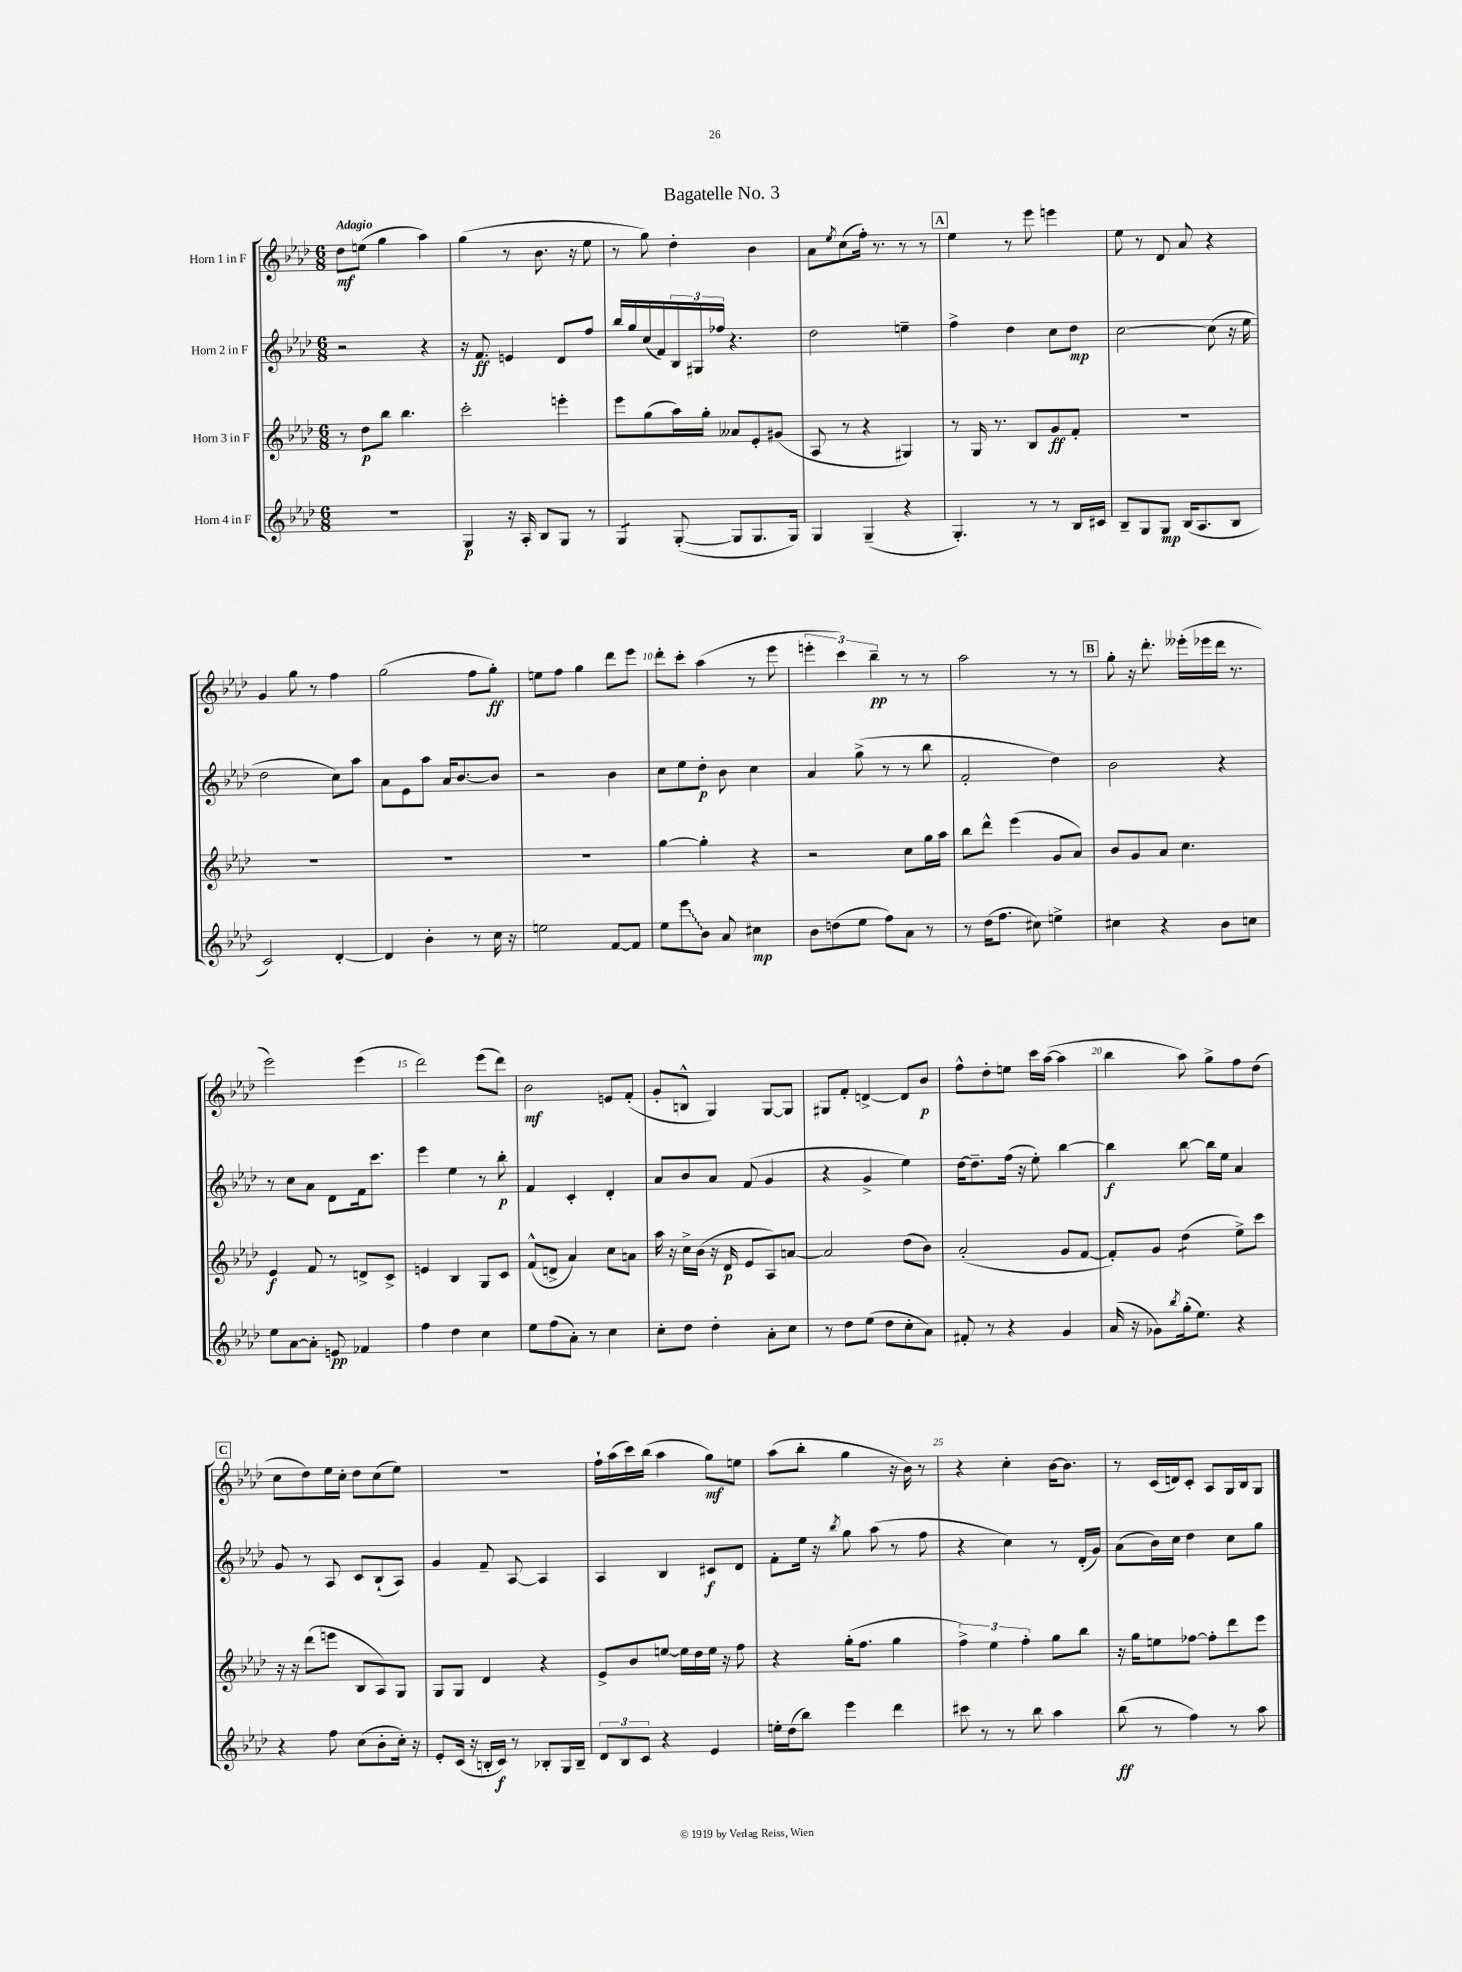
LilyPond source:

\header { title = "Bagatelle No. 3" }
<<
\new StaffGroup <<
\new Staff = "s0" \with { instrumentName = "Horn 1 in F" } {
    \clef treble \key aes \major \numericTimeSignature \time 6/8 \tempo "Adagio"
    des''8\mf e''8( g''4 aes''4) |
    g''4( r8 bes'8. r16 ees''8 |
    r8 g''8) des''4-. bes'4 |
    aes'8 \acciaccatura { ees''8 } c''8( f''16-.) r8. r8 r8 |
    \mark \markup { \box "A" } ees''4 r8 ees'''8 e'''4 |
    ees''8 r8 des'8 aes'8 r4 |
    g'4 g''8 r8 f''4 |
    g''2( f''8 g''8-.\ff) |
    e''8 f''8 g''4 des'''8 ees'''8 |
    des'''8-. c'''8-. aes''4( r8 ees'''8 |
    \tuplet 3/2 { e'''4-. c'''4) bes''4--\pp } r8 r8 |
    aes''2 r8 r8 |
    \mark \markup { \box "B" } g''8-. r16 des'''8.-. eeses'''16-.( ees'''16 des'''16 r8. |
    ees'''2) ees'''4( |
    des'''2) ees'''8( des'''8) |
    bes'2\mf e'8 f'8-.( |
    g'8-. b8-^ g4) g8~ g8 |
    gis8 f'8-. d'4~-> d'8 bes'8\p |
    f''8-^ des''8-. e''8 c'''16 aes''16~( aes''4 |
    bes''4 aes''8) g''8-> f''8 des''8( |
    \mark \markup { \box "C" } c''8 des''8) ees''16 c''16-. des''8 c''8( ees''8) |
    R2. |
    f''16-! aes''16( c'''16) bes''16( aes''4 g''8\mf) e''8 |
    aes''8( bes''8-. g''4 r16 bes'16) r8 |
    r4 c''4-. bes'16~ bes'8. |
    r8 c'16( d'16) c'8-. aes8 g16 bes16 g8 \bar "|." |
}
\new Staff = "s1" \with { instrumentName = "Horn 2 in F" } {
    \clef treble \key aes \major \numericTimeSignature \time 6/8
    r2 r4 |
    r16 f'8.\ff e'4 des'8 f''8 |
    bes''16 g''16 c''16( f'16) \tuplet 3/2 { bes16 gis16 fes''16 } r4. |
    des''2 e''4-- |
    \mark \markup { \box "A" } f''4-> des''4 c''8 des''8\mp |
    c''2~ c''8( r16 ees''16 |
    des''2 c''8) aes''8 |
    aes'8 ees'8 aes''8 aes'16 bes'8.~ bes'8 |
    r2 bes'4 |
    c''8 ees''8 des''8-.\p bes'8 c''4 |
    aes'4 g''8->( r8 r8 bes''8 |
    f'2-. des''4) |
    \mark \markup { \box "B" } bes'2 r4 |
    r8 c''8 aes'8 des'8 f'16 c'''8. |
    ees'''4 ees''4 r8 bes''8-.\p |
    f'4 c'4-. des'4-. |
    aes'8 bes'8 aes'8 f'8( g'4 |
    r4 g'4-> ees''4) |
    des''16~ des''8.-- f''16( r16 ees''8-.) bes''4~ |
    bes''4\f bes''8~ bes''16 ees''16 aes'4 |
    \mark \markup { \box "C" } g'8 r8 aes8 c'8 bes8-!( aes8) |
    g'4 f'8-- aes8~ aes4 |
    aes4 bes4 cis'8\f des'8 |
    f'8-. ees''16 r16 \acciaccatura { bes''8 } g''8 aes''8( r8 f''8 |
    r4 c''4) r8 des'16-.( g'16) |
    aes'8( bes'16) c''16 des''4 c''8 g''8 \bar "|." |
}
\new Staff = "s2" \with { instrumentName = "Horn 3 in F" } {
    \clef treble \key aes \major \numericTimeSignature \time 6/8
    r8 des''8\p bes''8 bes''4. |
    c'''2-. e'''4-. |
    ees'''8 g''8( aes''16) g''16-. aeses'8 ees'8-. gis'8( |
    aes8 r8 r4 gis4) |
    \mark \markup { \box "A" } r8 g16 r8. bes8 g'8\ff f'8-. |
    R2. |
    R2. |
    R2. |
    R2. |
    g''4~ g''4-. r4 |
    r2 c''8 g''16 aes''16 |
    bes''8 des'''8-^ ees'''4( g'8 aes'8) |
    \mark \markup { \box "B" } bes'8 g'8 aes'8 c''4. |
    ees'4\f f'8 r8 d'8-> c'8-> |
    e'4 bes4 g8 c'8 |
    f'8-^( d'8-> aes'4) c''8 a'8 |
    aes''16 r16 c''16-> bes'16( r16 des'16\p ees'8 aes8) a'8~ |
    a'2 des''8( bes'8) |
    aes'2-.( g'8 f'8~ |
    f'8-.) g'8 des''4:8( ees''8->) c'''8 |
    \mark \markup { \box "C" } r16 r16 des'''8( e'''8 bes8 aes8) g8 |
    g8 g8 des'4 r4 |
    ees'8-> bes'8 e''8~ e''16 des''16 e''16 r16 f''8 |
    r4 g''16-.( f''8. g''4 |
    \tuplet 3/2 { f''4->) ees''4 f''4-. } g''8 bes''8 |
    r16 g''16 e''8 fes''8~ fes''8-. des'''8 ees'''8 \bar "|." |
}
\new Staff = "s3" \with { instrumentName = "Horn 4 in F" } {
    \clef treble \key aes \major \numericTimeSignature \time 6/8
    R2. |
    g4\p r16 aes16-. bes8 g8 r8 |
    g4:8 g8~-.( g8 g8. g16) |
    g4 g4--( r4 |
    \mark \markup { \box "A" } g4.-.) r8 r8 bes16 cis'16 |
    bes8-- g8 g8\mp bes16( aes8. bes8 |
    c'2) des'4~-. |
    des'4 bes'4-. r8 c''16 r16 |
    e''2 f'8~ f'8 |
    ees''8 \once \override Glissando.style = #'zigzag ees'''8\glissando bes'8 aes'8 cis''4\mp |
    bes'8 d''8( ees''8 f''8) aes'8 r8 |
    r8 des''16( f''8. cis''8) e''4-> |
    \mark \markup { \box "B" } cis''4 r4 bes'8 c''8 |
    ees''8 aes'8~ aes'8-. e'8\pp fes'4 |
    f''4 des''4 c''4 |
    ees''8 f''8( aes'8-.) r8 c''4 |
    c''8-. des''8 des''4-. aes'8-. c''8 |
    r8 des''8 ees''8( des''8 c''8-. aes'8) |
    fis'8-. r8 r4 g'4 |
    aes'16( r16 ges'8) \acciaccatura { bes''8 } g''16-.( ees''8.) r4 |
    \mark \markup { \box "C" } r4 f''8 c''8( bes'8-. c''16-.) r16 |
    ees'8-. c'16( r16 b16-. c'16\f) r8 bes8-. g16 bes16-- |
    \tuplet 3/2 { des'8 bes8 c'8 } r4 ees'4 |
    e''16-. des''16( bes''8) ees'''4 des'''4 |
    cis'''8 r8 r8 bes''8 aes''4 |
    bes''8\ff( r8 f''4) r8 aes''8 \bar "|." |
}
>>
>>
\layout { \context { \Score \override BarNumber.break-visibility = ##(#f #t #t) barNumberVisibility = #(every-nth-bar-number-visible 5) } }
